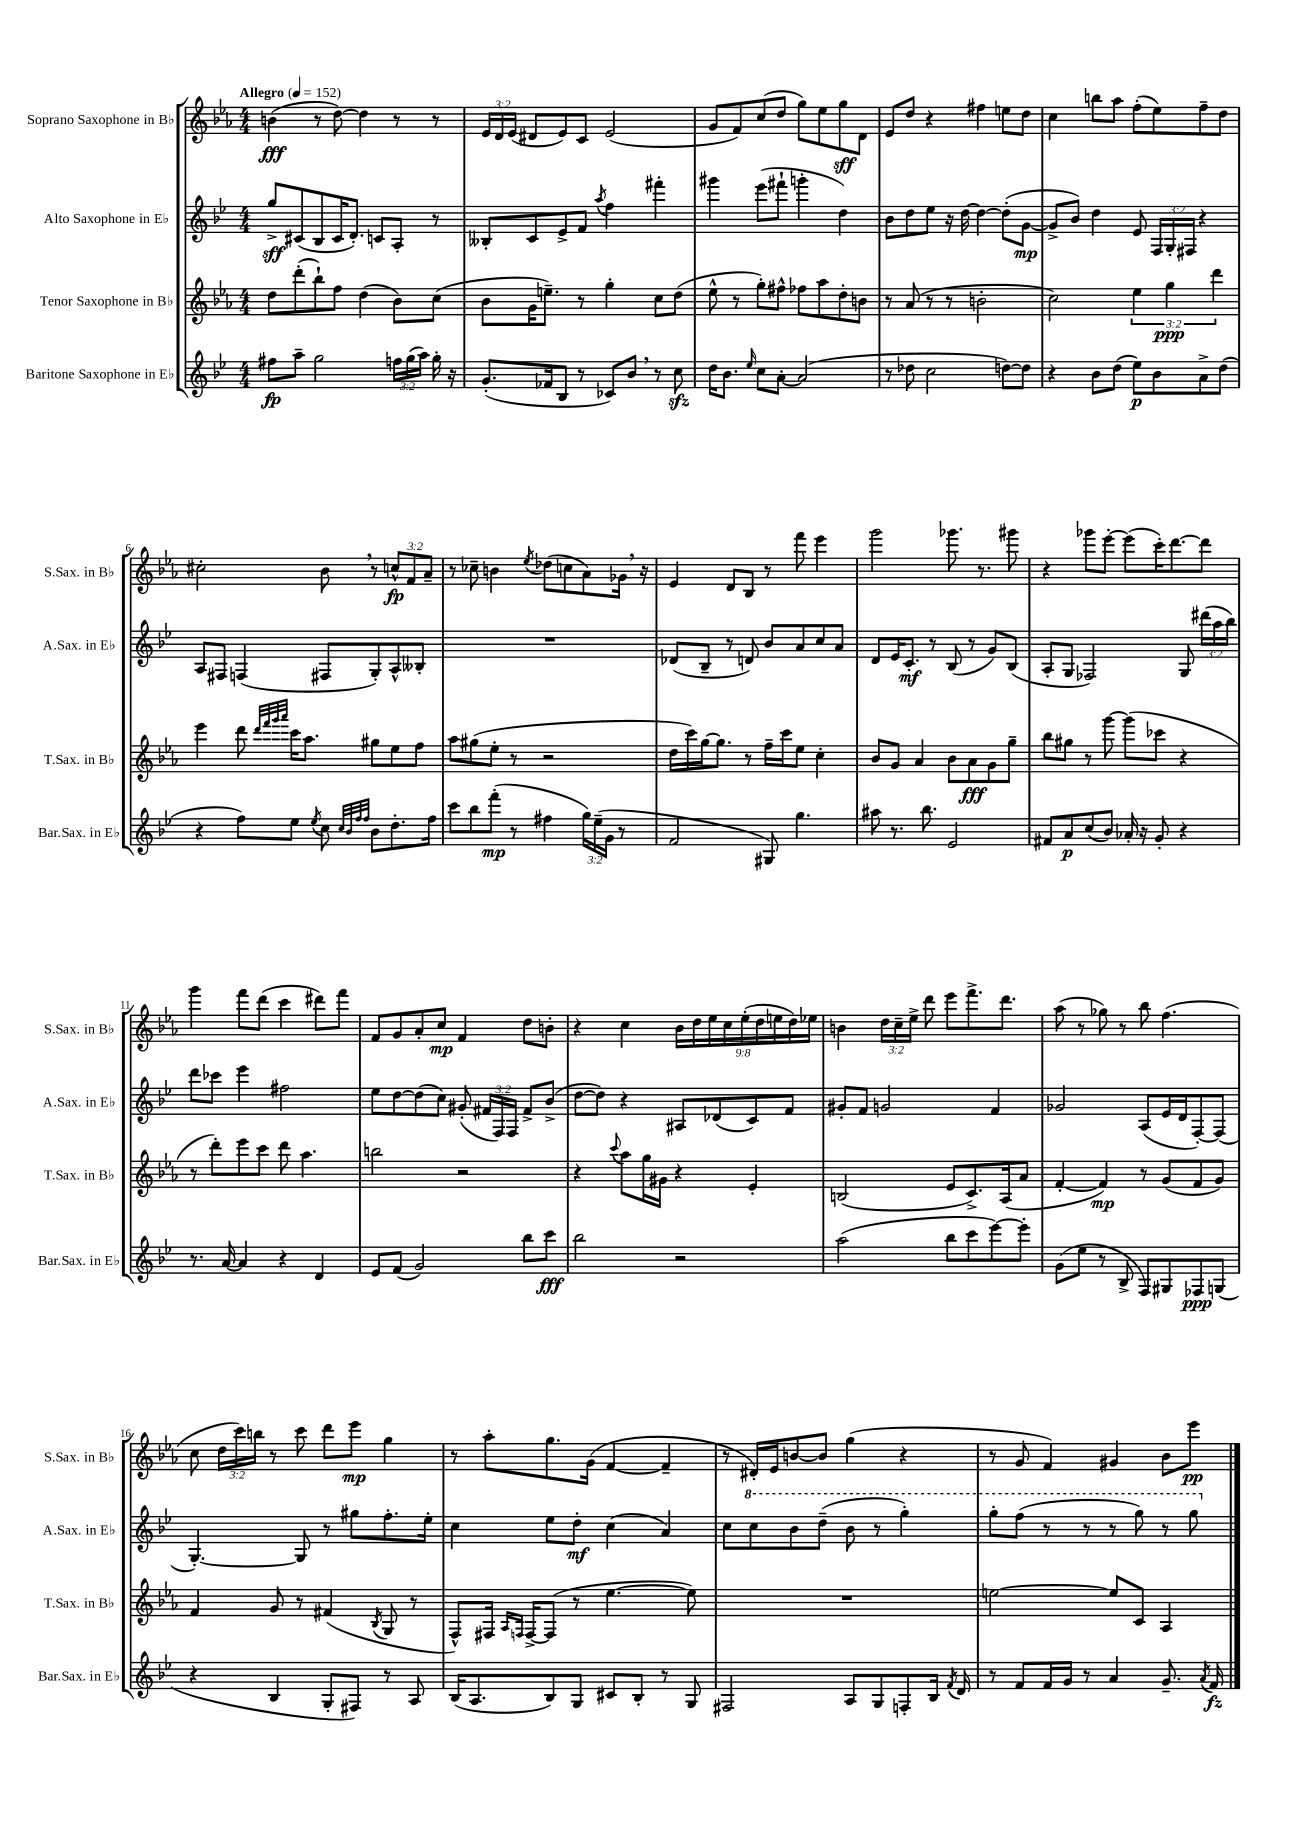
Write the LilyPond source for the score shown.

<<
\new StaffGroup <<
\new Staff = "s0" \with { instrumentName = "Soprano Saxophone in Bb" shortInstrumentName = "S.Sax. in Bb" } {
    \clef treble \key ees \major \numericTimeSignature \time 4/4 \override Staff.TupletNumber.text = #tuplet-number::calc-fraction-text \tempo "Allegro" 4 = 152
    \autoBeamOff b'4\fff( r8 d''8~) d''4 r8 r8 |
    \tuplet 3/2 { ees'16[ d'16 ees'16]( } dis'8[ ees'8) c'8] ees'2( |
    g'8[ f'8) c''8( d''8] g''8[) ees''8 g''8\sff d'8] |
    ees'8[ d''8] r4 fis''4 e''8[ d''8] |
    c''4 b''8[ aes''8] f''8[-.( ees''8) f''8-- d''8] |
    cis''2-. bes'8 \breathe r8 \tuplet 3/2 { c''8[-^\fp f'8 aes'8]-- } |
    r8 ces''8-- b'4 \acciaccatura { ees''8 } des''8[( c''8 aes'8) ges'16] \breathe r16 |
    ees'4 d'8[ bes8] r8 f'''8 ees'''4 |
    g'''2 ges'''8. r8. gis'''8 |
    r4 ges'''8[ ees'''8]~-. ees'''8[( c'''16-.) d'''8.~ d'''8] |
    g'''4 f'''8[ d'''8]( c'''4 dis'''8[) f'''8] |
    f'8[ g'8 aes'8-. c''8]\mp f'4 d''8[ b'8]-. |
    r4 c''4 \tuplet 9/8 { bes'16[ d''16 ees''16 c''16 ees''16-.( d''16 e''16 d''16) ees''16] } |
    b'4 \tuplet 3/2 { d''16[ c''16-- ees''16]-> } d'''8 ees'''8[ f'''8.-> d'''8.] |
    aes''8( r8 ges''8) r8 bes''8 f''4.( |
    c''8 \tuplet 3/2 { d''16[ c'''16) b''16] } r8 c'''8 d'''8[ ees'''8]\mp g''4 |
    r8 aes''8[-. g''8. g'16]( f'4~ f'4-- |
    r8 dis'16[-.) ees'16 b'8~ b'8] g''4( r4 |
    r8 g'8 f'4) gis'4 bes'8[ ees'''8]\pp \bar "|." |
}
\new Staff = "s1" \with { instrumentName = "Alto Saxophone in Eb" shortInstrumentName = "A.Sax. in Eb" } {
    \clef treble \key bes \major \numericTimeSignature \time 4/4 \override Staff.TupletNumber.text = #tuplet-number::calc-fraction-text
    \autoBeamOff g''8[->\sff cis'8( bes8 cis'16 d'8.]-.) c'8[ a8]-. r8 |
    beses8[-. c'8 ees'8-> f'8] \acciaccatura { a''8 } f''4 fis'''4-. |
    gis'''4 ees'''8[( fis'''8]-! g'''4-. d''4) |
    bes'8[ d''8 ees''8] r16 d''16~ d''4~ d''8[-.( g'8]~\mp |
    g'8[-> bes'8]) d''4 ees'8 \tuplet 3/2 { f16[ g16-. fis16] } r4 |
    a8[ fis8] f4( fis8[ g8-.) a8-^ beses8]-. |
    R1 |
    des'8[( bes8]-- r8 d'8) bes'8[ a'8 c''8 a'8] |
    d'8[ ees'16 c'8.]-.\mf r8 bes8( r8 g'8[) bes8]( |
    a8[-. g8] fes2) g8 \tuplet 3/2 { dis'''16[( a''16 bes''16]) } |
    d'''8[ ces'''8] ees'''4 fis''2 |
    ees''8[ d''8~ d''8( c''8]) gis'8-.( \tuplet 3/2 { fis'16[ f16) f16] } fis'8[-> bes'8]->( |
    d''8[~ d''8]) r4 ais8[ des'8( c'8) f'8] |
    gis'8[-. f'8] g'2 f'4 |
    ges'2 a8[( ees'16 d'16 f8~-.) f8]( |
    g4.~-.) g8 r8 gis''8[ f''8.-. ees''16]-. |
    c''4 ees''8[ d''8]-.\mf c''4( a'4) |
    c''8[ \ottava #1 c'''8 bes''8 d'''8]--( bes''8 r8 g'''4-.) |
    g'''8[-. f'''8]( r8 r8 r8 g'''8) r8 g'''8 \ottava #0 \bar "|." |
}
\new Staff = "s2" \with { instrumentName = "Tenor Saxophone in Bb" shortInstrumentName = "T.Sax. in Bb" } {
    \clef treble \key ees \major \numericTimeSignature \time 4/4 \override Staff.TupletNumber.text = #tuplet-number::calc-fraction-text
    \autoBeamOff d''8[ d'''8-.( bes''8-!) f''8] d''4( bes'8[) c''8]( |
    bes'8[ g'16 e''8.]--) r8 g''4-. c''8[ d''8]( |
    ees''8-^ r8 g''8[-.) fis''8]-^ fes''8[ aes''8 d''8-. b'8] |
    r8 aes'8( r8 r8 b'2-. |
    c''2) \tuplet 3/2 { ees''4 g''4\ppp d'''4 } |
    ees'''4 d'''8 \grace { d'''32[ f'''32 g'''32 aes'''32] } c'''16[ aes''8.] gis''8[ ees''8 f''8] |
    aes''8[ gis''8( ees''8]-. r8 r2 |
    d''16[ c'''16) g''16~ g''8.] r8 f''16[-- c'''16 ees''8] c''4-. |
    bes'8[ g'8] aes'4 bes'8[ aes'8\fff g'8 g''8]-- |
    bes''8[ gis''8] r8 g'''8~ g'''8[( ces'''8] r4 |
    r8 d'''8[-.) ees'''8 c'''8] d'''8 aes''4. |
    b''2 r2 |
    r4 \appoggiatura { c'''8 } aes''8[ g''16 gis'16] r4 ees'4-. |
    b2( ees'8[ c'8.->) aes16( aes'8] |
    f'4~-. f'4\mp) r8 g'8[( f'8 g'8]) |
    f'4 g'8 r8 fis'4( \acciaccatura { bes8 } g8 r8 |
    f8[-^) fis16] \grace { aes16[ f16] } f16[~-> f8]( r8 ees''4.~ ees''8) |
    R1 |
    e''2~ e''8[ c'8] aes4 \bar "|." |
}
\new Staff = "s3" \with { instrumentName = "Baritone Saxophone in Eb" shortInstrumentName = "Bar.Sax. in Eb" } {
    \clef treble \key bes \major \numericTimeSignature \time 4/4 \override Staff.TupletNumber.text = #tuplet-number::calc-fraction-text
    \autoBeamOff fis''8[\fp a''8]-- g''2 \tuplet 3/2 { f''16[ g''16( a''16]) } g''16-. r16 |
    g'8.[-.( fes'16 bes8] r8 ces'8[) bes'8] \breathe r8 c''8\sfz |
    d''16[ bes'8.] \grace { ees''16 } c''8[ a'8]~-. a'2( |
    r8 des''8 c''2 d''8[~) d''8] |
    r4 bes'8[ d''8]( ees''8[\p) bes'8 a'8-> d''8]( |
    r4 f''8[) ees''8] \acciaccatura { ees''8 } c''8 \grace { c''32[ bes'32 f''32 f''32] } bes'8[ d''8.-. f''16] |
    c'''8[ bes''8 f'''8]-.\mp( r8 fis''4 \tuplet 3/2 { g''16[) ees''16--( g'16] } r8 |
    f'2 gis8) g''4. |
    ais''8 r8. bes''8. ees'2 |
    fis'8[ a'8\p c''8( bes'8]) aes'16-. r16 g'8-. r4 |
    r8. a'16~ a'4 r4 d'4 |
    ees'8[ f'8]( g'2) bes''8[ c'''8]\fff |
    bes''2 r2 |
    a''2( bes''8[ c'''8 ees'''8~) ees'''8]-. |
    g'8[( ees''8] r8 bes8-> f8[) gis8 fes8\ppp g8]( |
    r4 bes4 g8[-. fis8]) r8 a8 |
    bes16[( a8. bes8) g8] cis'8[ bes8]-. r8 g8 |
    fis2 a8[ g8 f8-. bes16] \acciaccatura { f'8 } d'16 |
    r8 f'8[ f'16 g'16] r8 a'4 g'8.-- \acciaccatura { a'8 } f'16\fz \bar "|." |
}
>>
>>
